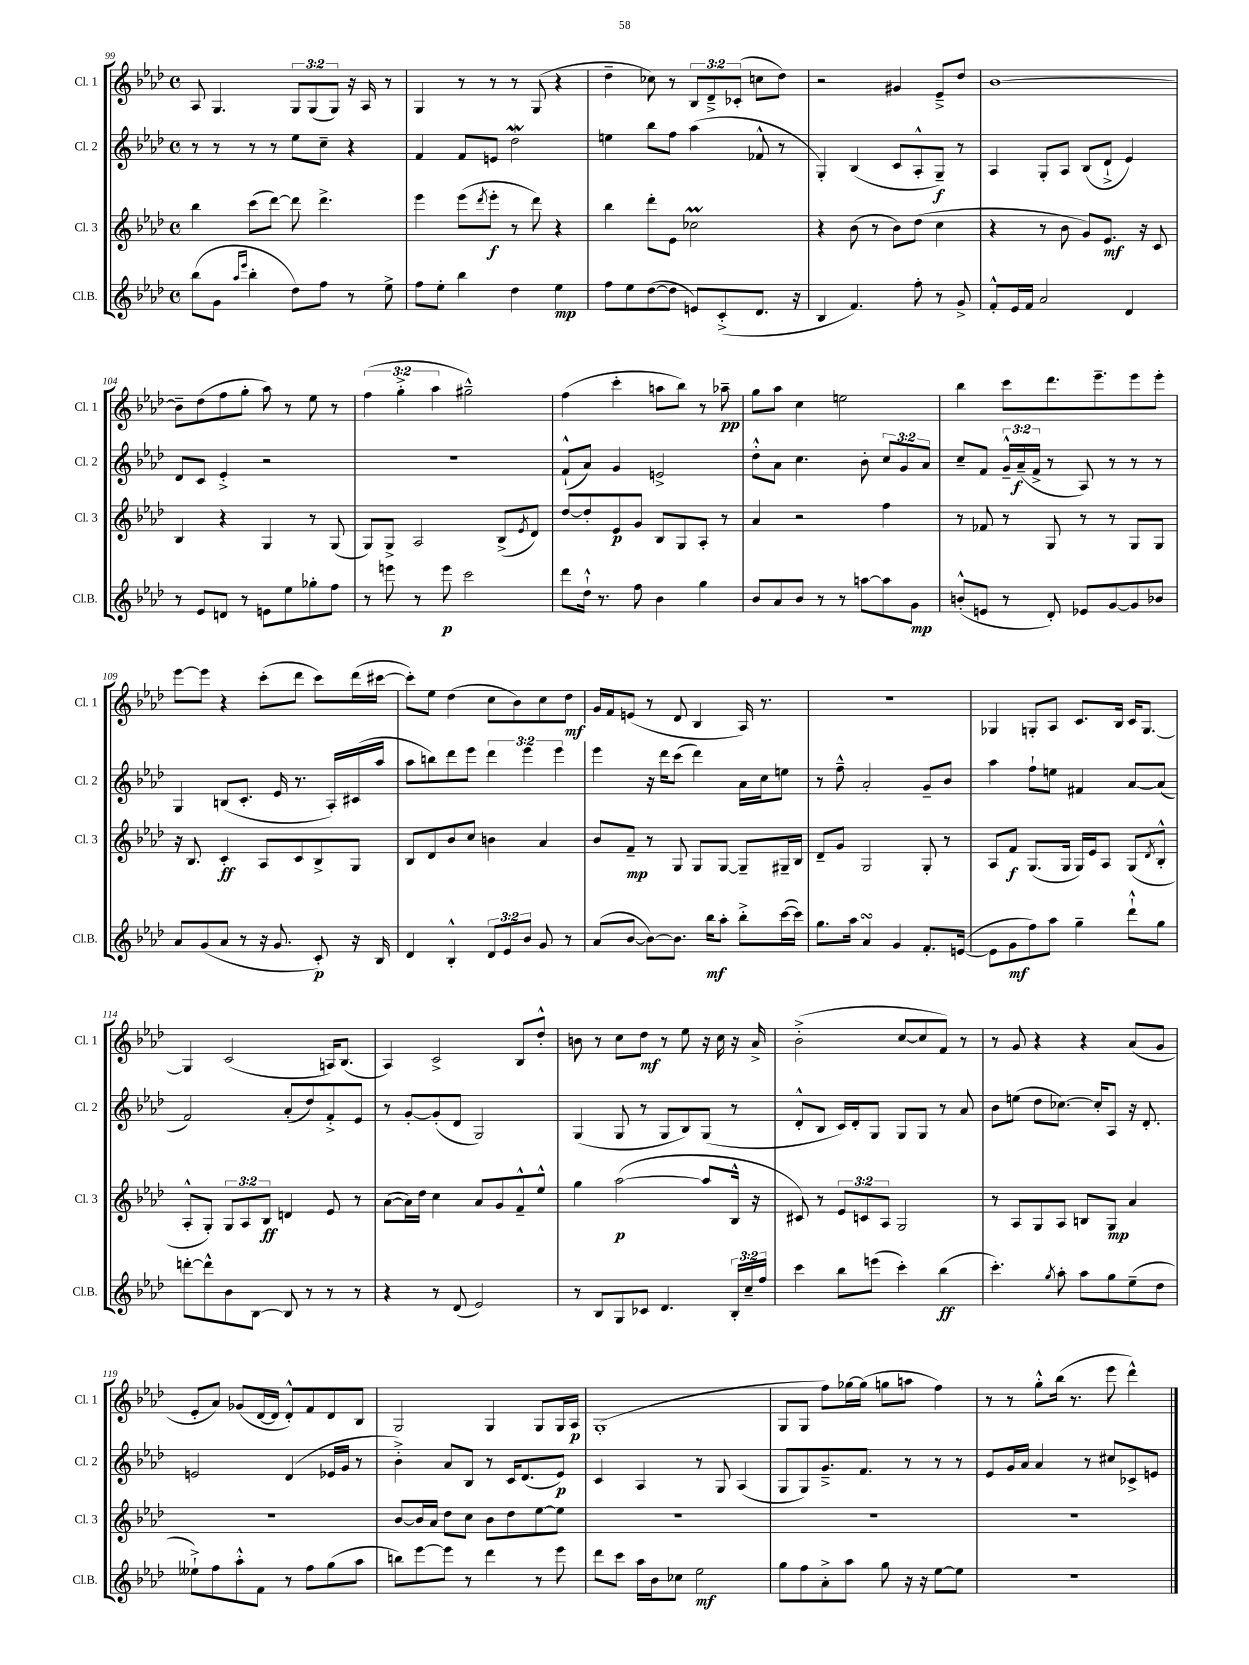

**kern	**dynam	**kern	**dynam	**kern	**dynam	**kern	**dynam
*part4	*part4	*part3	*part3	*part2	*part2	*part1	*part1
*staff4	*staff4	*staff3	*staff3	*staff2	*staff2	*staff1	*staff1
*I"Cl.B.	*	*I"Cl. 3	*	*I"Cl. 2	*	*I"Cl. 1	*
*I'Cl.B.	*	*I'Cl. 3	*	*I'Cl. 2	*	*I'Cl. 1	*
*clefG2	*	*clefG2	*	*clefG2	*	*clefG2	*
*k[b-e-a-d-]	*	*k[b-e-a-d-]	*	*k[b-e-a-d-]	*	*k[b-e-a-d-]	*
*M4/4	*	*M4/4	*	*M4/4	*	*M4/4	*
*met(c)	*	*met(c)	*	*met(c)	*	*met(c)	*
=99	=99	=99	=99	=99	=99	=99	=99
(8bb-\L	.	4bb-\	.	8r	.	8A-/	.
8g\J	.	.	.	8r	.	4.G/	.
16qqaa-/LL	.	.	.	.	.	.	.
16qqeee-/JJ	.	.	.	.	.	.	.
4bb-'\	.	(8ccc\L	.	8r	.	.	.
.	.	[8ddd-\J)	.	8r	.	.	.
8dd-\L)	.	8ddd-\]	.	8ee-\L	.	12G/L	.
.	.	.	.	.	.	(12G/	.
8ff\J	.	4.ddd-^\	.	8cc~\J	.	.	.
.	.	.	.	.	.	12G/J)	.
8r	.	.	.	4r	.	16r	.
.	.	.	.	.	.	16A-/	.
8ee-^\	.	.	.	.	.	8r	.
=100	=100	=100	=100	=100	=100	=100	=100
8ff\L	.	4eee-\	.	4f/	.	4G/	.
8ee-'\J	.	.	.	.	.	.	.
4bb-\	.	(8eee-\L	.	8f/L	.	8r	.
.	.	8qddd-/	.	.	.	.	.
.	.	8eee-'\J	f	8en/J	.	8r	.
4dd-\	.	8r	.	2dd-w\	.	8r	.
.	.	8ddd-\)	.	.	.	(8G/	.
4ee-\	mp	4r	.	.	.	4r	.
=101	=101	=101	=101	=101	=101	=101	=101
8ff\L	.	4bb-\	.	4een\	.	4dd-~\	.
8ee-\	.	.	.	.	.	.	.
([8dd-\	.	8ddd-'\L	.	8bb-\L	.	8cc-X\)	.
8dd-\J]	.	8e-\J	.	8ff\J	.	8r	.
8en/L)	.	2cc-XM\	.	(4aa-\	.	12B-/L	.
.	.	.	.	.	.	12d-~^/	.
(8c'^/	.	.	.	.	.	.	.
.	.	.	.	.	.	(12c-X'/J	.
8.d-/J	.	.	.	8f-X^^/	.	8ccn\L	.
.	.	.	.	8r	.	8dd-\J)	.
16r	.	.	.	.	.	.	.
=102	=102	=102	=102	=102	=102	=102	=102
4B-/	.	4r	.	4G'/)	.	2r	.
4.f/)	.	(8b-\	.	(4B-/	.	.	.
.	.	8r	.	.	.	.	.
.	.	8b-\L)	.	8c/L	.	4g#X/	.
8ff'\	.	(8dd-\J	.	8A-'^^/	.	.	.
8r	.	4cc\	.	8G~/J)	f	8e-~^/L	.
8g^/	.	.	.	8r	.	8dd-/J	.
=103	=103	=103	=103	=103	=103	=103	=103
8f'^^/L	.	4r	.	4A-/	.	[1b-	.
16e-/L	.	.	.	.	.	.	.
16f/JJ	.	.	.	.	.	.	.
2a-/	.	8r	.	8G'/L	.	.	.
.	.	8b-\	.	8A-/J	.	.	.
.	.	8g/L)	.	(8B-/L	.	.	.
.	.	8.e-/J	mf	8d-`^/J	.	.	.
4d-/	.	.	.	4e-/)	.	.	.
.	.	16r	.	.	.	.	.
.	.	8c/	.	.	.	.	.
!!LO:LB:g=z
=104	=104	=104	=104	=104	=104	=104	=104
8r	.	4B-/	.	8d-/L	.	8b-~\L]	.
8e-/L	.	.	.	8c/J	.	(8dd-\	.
8dn/J	.	4r	.	4e-'^/	.	8ff\	.
8r	.	.	.	.	.	8gg'\J	.
8en\L	.	4G/	.	2r	.	8aa-\)	.
8ee-\	.	.	.	.	.	8r	.
8gg-X'\	.	8r	.	.	.	8ee-\	.
8ff\J	.	(8G/	.	.	.	8r	.
=105	=105	=105	=105	=105	=105	=105	=105
8r	.	8G/L)	.	1r	.	(6ff\	.
8eeen\	.	8G^/J	.	.	.	.	.
.	.	.	.	.	.	6gg'^\	.
8r	.	2A-/	.	.	.	.	.
.	.	.	.	.	.	6aa-\	.
8eee\	p	.	.	.	.	.	.
2ccc\	.	.	.	.	.	2gg#X~^^\)	.
.	.	(8B-^/L	.	.	.	.	.
.	.	8qe-/	.	.	.	.	.
.	.	8d-/J)	.	.	.	.	.
=106	=106	=106	=106	=106	=106	=106	=106
8ddd-\L	.	[8dd-/L	.	(8f`^^/L	.	(4ff\	.
16dd-`^^\Jk	.	8dd-'/]	.	8a-/J)	.	.	.
8.r	.	.	.	.	.	.	.
.	.	8e-/	p	4g/	.	4ccc'\	.
8ff\	.	8g/J	.	.	.	.	.
4b-\	.	8B-/L	.	2en^/	.	8aan\L	.
.	.	8G/	.	.	.	8bb-\J)	.
4gg\	.	8A-'/J	.	.	.	8r	.
.	.	8r	.	.	.	8aa-X~\	pp
=107	=107	=107	=107	=107	=107	=107	=107
8b-/L	.	4a-/	.	8dd-'^^\L	.	8gg\L	.
8a-/	.	.	.	8a-\J	.	8aa-\J	.
8b-/J	.	2r	.	4.cc\	.	4cc\	.
8r	.	.	.	.	.	.	.
8r	.	.	.	.	.	2een\	.
[8aan\L	.	.	.	8b-'\	.	.	.
8aa\]	.	4ff\	.	12cc/L	.	.	.
.	.	.	.	12g/	.	.	.
8g\J	mp	.	.	.	.	.	.
.	.	.	.	12a-/J	.	.	.
=108	=108	=108	=108	=108	=108	=108	=108
(8bn'^^/L	.	8r	.	8cc~/L	.	4bb-\	.
8en/J	.	8f-X/	.	8f/J	.	.	.
8r	.	8r	.	24g~^^/LL	.	8ccc\L	.
.	.	.	.	(24a-~/	f	.	.
.	.	.	.	24f^/JJ	.	.	.
8d-'/)	.	8G/	.	8r	.	8.ddd-\	.
8e-X/L	.	8r	.	8A-/)	.	.	.
.	.	.	.	.	.	8.eee-~\	.
[8g/	.	8r	.	8r	.	.	.
8g/]	.	8G/L	.	8r	.	8eee-\	.
8b-X/J	.	8G/J	.	8r	.	8eee-'\J	.
!!LO:LB:g=z
=109	=109	=109	=109	=109	=109	=109	=109
8a-/L	.	16r	.	4G/	.	[8eee-\L	.
.	.	8.B-/	.	.	.	.	.
(8g/	.	.	.	.	.	8eee-\J]	.
8a-/J	.	4c'/	ff	(8Bn/L	.	4r	.
8r	.	.	.	8.c'/J	.	.	.
16r	.	8A-/L	.	.	.	(8ccc'\L	.
8.g/	.	.	.	16e-/	.	.	.
.	.	8c/	.	8.r	.	8ddd-\J	.
8c'/)	p	8B-^/	.	.	.	8ccc\L)	.
.	.	.	.	16A-'/LL)	.	.	.
16r	.	8G/J	.	(16c#X/	.	(16ddd-\L	.
16B-/	.	.	.	16aa-/JJ	.	[16ccc#X\JJ	.
=110	=110	=110	=110	=110	=110	=110	=110
4d-/	.	8B-/L	.	8aa-\L	.	8ccc#'\L])	.
.	.	8d-/	.	8bbn\)	.	8ee-\J	.
4B-'^^/	.	8b-/	.	8ddd-\	.	(4dd-\	.
.	.	8cc/J	.	8eee-\J	.	.	.
12d-/L	.	4bn\	.	6ddd-\	.	8cc\L	.
12e-/	.	.	.	.	.	.	.
.	.	.	.	.	.	8b-\)	.
12b-/J	.	.	.	6eee-\	.	.	.
8g/	.	4a-/	.	.	.	8cc\	.
.	.	.	.	6eee-\	.	.	.
8r	.	.	.	.	.	8dd-\J	mf
=111	=111	=111	=111	=111	=111	=111	=111
(8a-/L	.	8b-/L	.	4eee-\	.	16g/LL	.
.	.	.	.	.	.	16f/J	.
[8b-/J	.	8f~/J	mp	.	.	(8en/J	.
8b-\L_)	.	8r	.	16r	.	8r	.
.	.	.	.	16ddd-\KL	.	.	.
8.b-\J]	.	8G/	.	(8ccc\J	.	8d-/	.
.	.	8G/L	.	4ddd-\)	.	4B-/	.
16bb-\KL	mf	.	.	.	.	.	.
8aa-'\J	.	[8G/J	.	.	.	.	.
8bb-'^\L	.	8G~/L]	.	16a-\LL	.	16A-/)	.
.	.	.	.	16cc\J	.	8.r	.
([16ccc\L	.	16G#X~/L	.	8een\J	.	.	.
16ccc\JJ])	.	16B-/JJ	.	.	.	.	.
=112	=112	=112	=112	=112	=112	=112	=112
8.gg\L	.	8d-~/L	.	8r	.	1r	.
.	.	8g/J	.	8ff~^^\	.	.	.
16aa-\Jk	.	.	.	.	.	.	.
4a-sSSs/	.	2G/	.	2a-'/	.	.	.
4g/	.	.	.	.	.	.	.
8.f'/L	.	8G'/	.	8g~/L	.	.	.
.	.	8r	.	8b-/J	.	.	.
([16en/Jk	.	.	.	.	.	.	.
=113	=113	=113	=113	=113	=113	=113	=113
8e\L]	.	8A-/L	.	4aa-\	.	4G-X/	.
8g\	mf	8f/J	f	.	.	.	.
8ff\)	.	(8.G/L	.	8ff`\L	.	8Gn'/L	.
8aa-\J	.	.	.	8een\J	.	8A-/J	.
.	.	16G/Jk	.	.	.	.	.
4gg~\	.	16G/LL)	.	4f#X/	.	8.c/L	.
.	.	16e-/J	.	.	.	.	.
.	.	8A-/J	.	.	.	.	.
.	.	.	.	.	.	16B-/Jk	.
8ddd-`^^\L	.	(8G/L	.	[8a-/L	.	16c/KL	.
.	.	.	.	.	.	[8.G/J	.
.	.	8qd-/	.	.	.	.	.
8gg\J	.	8B-'^^/J	.	(8a-/J]	.	.	.
!!LO:LB:g=z
=114	=114	=114	=114	=114	=114	=114	=114
[8dddn'\L	.	8A-'^^/L	.	2f/)	.	4G/]	.
8ddd^^\]	.	8G'/J)	.	.	.	.	.
8b-\	.	12G/L	.	.	.	(2c/	.
.	.	12A-/	.	.	.	.	.
[8B-\J	.	.	.	.	.	.	.
.	.	12B-/J	ff	.	.	.	.
8B-/]	.	4dn/	.	(8a-'/L	.	.	.
8r	.	.	.	8dd-/)	.	.	.
8r	.	8e-/	.	8f'^/	.	16An/KL)	.
.	.	.	.	.	.	(8.B-/J	.
8r	.	8r	.	8e-/J	.	.	.
=115	=115	=115	=115	=115	=115	=115	=115
4r	.	([8a-\L	.	8r	.	4A-/)	.
.	.	16a-\L])	.	[8g'/L	.	.	.
.	.	16dd-\JJ	.	.	.	.	.
8r	.	4cc\	.	(8g'/]	.	2c^/	.
(8d-/	.	.	.	8d-/J	.	.	.
2e-/)	.	8a-/L	.	2G/)	.	.	.
.	.	8g/	.	.	.	.	.
.	.	8f~^^/	.	.	.	8B-/L	.
.	.	8ee-^^/J	.	.	.	8dd-'^^/J	.
=116	=116	=116	=116	=116	=116	=116	=116
8r	.	4gg\	.	(4G/	.	8bn\	.
8B-/L	.	.	.	.	.	8r	.
8G/	.	([2aa-\	p	8G/	.	8cc\L	.
8c-X/J	.	.	.	8r	.	8dd-\J	mf
4.d-/	.	.	.	8G/L	.	8r	.
.	.	.	.	8B-/)	.	8ee-\	.
.	.	8aa-/L]	.	(8G/J	.	16r	.
.	.	.	.	.	.	16cc\	.
24B-'/LL	.	16B-^^/Jk	.	8r	.	16r	.
24cc~/	.	.	.	.	.	.	.
.	.	16r	.	.	.	16a-^/	.
24ff/JJ	.	.	.	.	.	.	.
=117	=117	=117	=117	=117	=117	=117	=117
4ccc\	.	8c#X/)	.	8d-'^^/L	.	(2b-'^\	.
.	.	8r	.	8B-/J	.	.	.
8bb-\L	.	12e-/L	.	16c/LL)	.	.	.
.	.	.	.	16d-'/J	.	.	.
.	.	12cn/	.	.	.	.	.
(8eeen\J	.	.	.	8G/J	.	.	.
.	.	12A-/J	.	.	.	.	.
4ccc'\)	.	2G/	.	8G/L	.	[8cc/L	.
.	.	.	.	8G/J	.	8cc/]	.
(4bb-\	ff	.	.	8r	.	8f/J)	.
.	.	.	.	8a-/	.	8r	.
=118	=118	=118	=118	=118	=118	=118	=118
4.ccc'\)	.	8r	.	8b-\L	.	8r	.
.	.	8A-/L	.	(8een\J	.	8g/	.
.	.	8G/	.	8dd-\L	.	4r	.
8qgg/	.	.	.	.	.	.	.
8aa-'\	.	8A-/J	.	[8.cc-X\J)	.	.	.
8aa-\L	.	8Bn/L	.	.	.	4r	.
.	.	.	.	16cc-'/KL]	.	.	.
8gg\	.	8G/J	mp	8A-/J	.	.	.
(8ee-~\	.	4a-/	.	16r	.	(8a-/L	.
.	.	.	.	8.d-'/	.	.	.
8dd-\J	.	.	.	.	.	8g/J	.
!!LO:LB:g=z
=119	=119	=119	=119	=119	=119	=119	=119
8ee--X`^\L)	.	1r	.	2en/	.	8e-'/L	.
8ff\	.	.	.	.	.	8a-/J)	.
8aa-'^^\	.	.	.	.	.	(8g-X/L	.
8f\J	.	.	.	.	.	[16d-/L	.
.	.	.	.	.	.	16d-/JJ]	.
8r	.	.	.	(4d-/	.	8d-'^^/L)	.
8ff\L	.	.	.	.	.	8f/	.
(8gg\	.	.	.	16e-X/LL	.	8d-/	.
.	.	.	.	16g/JJ	.	.	.
8aa-\J	.	.	.	8r	.	8B-/J	.
=120	=120	=120	=120	=120	=120	=120	=120
8bbn\L)	.	[8b-/L	.	4b-'^\)	.	2G/	.
[8eee-\	.	16b-/L]	.	.	.	.	.
.	.	16a-/JJ	.	.	.	.	.
8eee-\J]	.	8dd-\L	.	8a-/L	.	.	.
8r	.	8cc\J	.	8B-/J	.	.	.
4ddd-\	.	8b-\L	.	8r	.	4G/	.
.	.	8dd-\	.	16c/KL	.	.	.
.	.	.	.	(8.d-/	.	.	.
8r	.	[8ee-\	.	.	.	8G/L	.
8eee-\	.	8ee-\J]	.	8e-/J)	p	16G/L	.
.	.	.	.	.	.	16A-/JJ	p
=121	=121	=121	=121	=121	=121	=121	=121
8ddd-\L	.	1r	.	4c/	.	(1G'	.
8ccc\J	.	.	.	.	.	.	.
16aa-\LL	.	.	.	4A-/	.	.	.
16b-\J	.	.	.	.	.	.	.
8cc-X\J	.	.	.	.	.	.	.
2ee-\	mf	.	.	8r	.	.	.
.	.	.	.	8G/	.	.	.
.	.	.	.	(4A-/	.	.	.
=122	=122	=122	=122	=122	=122	=122	=122
8gg\L	.	1r	.	8G/L	.	8G/L	.
8ff\	.	.	.	8G/)	.	8G/J	.
8a-'^\	.	.	.	8.g~^/	.	8ff\L)	.
8aa-\J	.	.	.	.	.	[16gg-X\L	.
.	.	.	.	8.f/J	.	(16gg-\JJ]	.
8gg\	.	.	.	.	.	8ggn\L	.
16r	.	.	.	8r	.	8aan\J	.
16r	.	.	.	.	.	.	.
[8ee-\L	.	.	.	8r	.	4ff\)	.
8ee-\J]	.	.	.	8r	.	.	.
=123	=123	=123	=123	=123	=123	=123	=123
1r	.	1r	.	8e-/L	.	8r	.
.	.	.	.	16g/L	.	8r	.
.	.	.	.	16a-/JJ	.	.	.
.	.	.	.	4a-/	.	8gg'^^\L	.
.	.	.	.	.	.	(16bb-\Jk	.
.	.	.	.	.	.	8.r	.
.	.	.	.	8r	.	.	.
.	.	.	.	8cc#X/L	.	8eee-\	.
.	.	.	.	8c-X^/	.	4ddd-^^\)	.
.	.	.	.	8en/J	.	.	.
==	==	==	==	==	==	==	==
*-	*-	*-	*-	*-	*-	*-	*-
